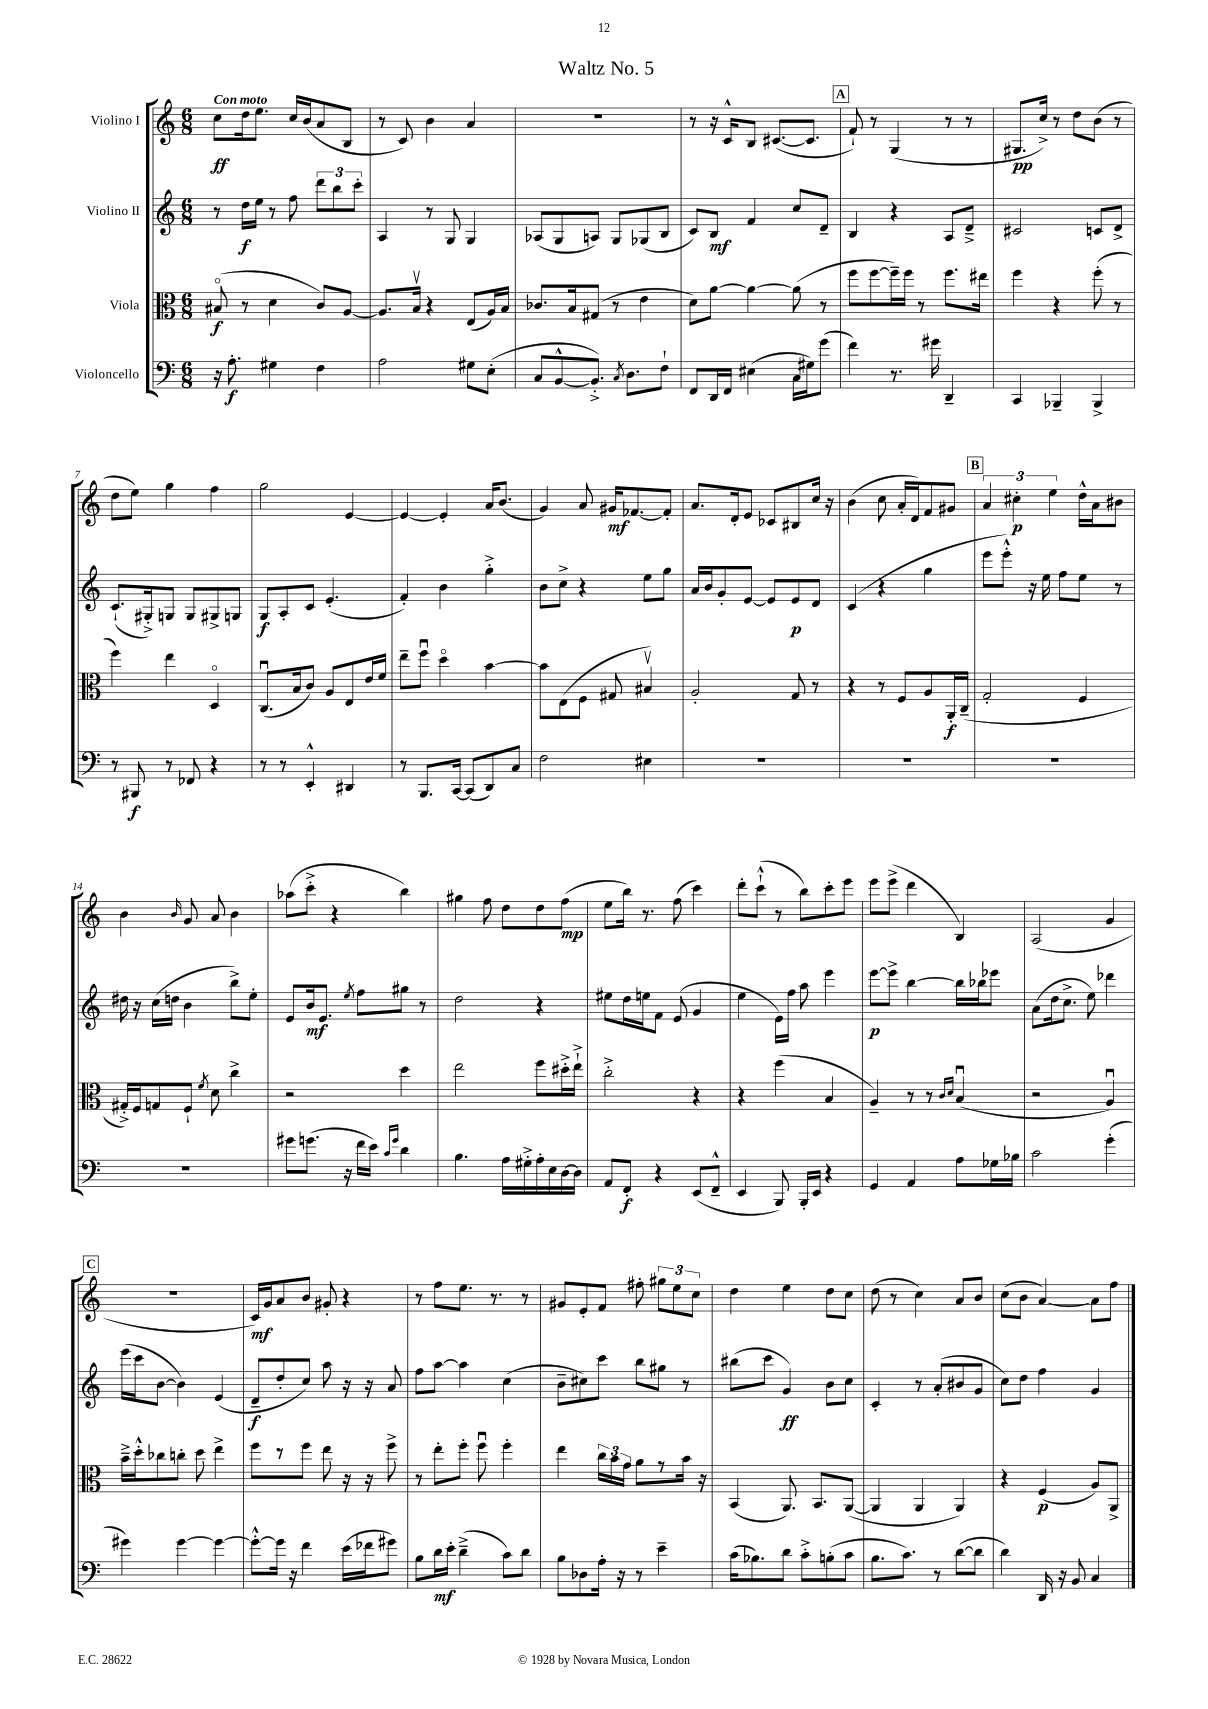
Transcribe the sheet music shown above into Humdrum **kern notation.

**kern	**kern	**kern	**kern
*staff4	*staff3	*staff2	*staff1
*clefF4	*clefC3	*clefG2	*clefG2
*k[]	*k[]	*k[]	*k[]
*M6/8	*M6/8	*M6/8	*M6/8
16r	(8B#o	8r	8cc
8.A'	.	.	.
.	8r	16dd	16dd
.	.	16ee	8.ee
4G#	4d	8r	.
.	.	8ff	16cc
.	.	.	(16b
4F	8c)	12ddd	8a
.	.	12bb	.
.	[8A	.	8B
.	.	12ccc'	.
=	=	=	=
2A	8.A]	4A	8r
.	.	.	8c)
.	16Bv	.	.
.	4r	8r	4b
.	.	8G	.
8G#	(8E	4G	4a
(8E'	16A)	.	.
.	16B	.	.
=	=	=	=
8C	8.c-	(8A-	2.r
[8BB^^	.	8G	.
.	16B	.	.
8.BB'^])	(8G#	8A)	.
.	8r	8G	.
8qC	.	.	.
8.D	.	.	.
.	4e	(8G-	.
8F`	.	8B	.
=	=	=	=
8FF	8d)	8c)	8r
16DD	[8a	8B	16r
16FF	.	.	16c^^
(4E#	4a_	4f	8B
.	.	.	([8.c#
16C	(8a]	8cc	.
16G#)	.	.	8.c#]
(8g	8r	8d~	.
=	=	=	=
4f)	8ff	4B	8f`)
.	[8ff	.	8r
8.r	16ff~])	4r	(4G
.	16ff	.	.
.	8r	.	.
16g#	.	.	.
4DD~	8.ff	8A	8r
.	.	8d~^	8r
.	16ee#	.	.
=	=	=	=
4CC	4ff	2c#	8.G#
.	.	.	16cc^)
4BBB-~	4r	.	8r
.	.	.	8dd
4BBB-^	(8ff'	8c	(8b
.	8r	8d^	8r
=	=	=	=
8r	4ff)	(8.c`	8dd
8BBB#	.	.	8ee)
.	.	16G#'^)	.
8r	4ee	8G	4gg
8FF-	.	8G	.
4r	4Do	8G#^	4ff
.	.	8G	.
=	=	=	=
8r	(8.Cu	8G	2gg
8r	.	8A'	.
.	16B	.	.
4EE'^^	8c)	8c	.
.	8A	(4.e'	.
4DD#	8E	.	[4e
.	16e	.	.
.	16f	.	.
=	=	=	=
8r	8ee~	4f')	4e_
8.BBB	8ffu	.	.
.	4ddo	4b	4e']
[16CC	.	.	.
(8CC]	.	.	.
8DD)	[4b	4gg'^	16a
.	.	.	(8.b
8C	.	.	.
=	=	=	=
2F	8b]	8b	4g)
.	(8E	8cc^	.
.	8F	4r	8a
.	8G#	.	16g#
.	.	.	[8.f-
4E#	4B#v)	8ee	.
.	.	8gg	8f-']
=	=	=	=
2.r	2A'	16a	8.a
.	.	16b	.
.	.	8g'	.
.	.	.	16d'
.	.	[8e	8e
.	.	8e]	8c-
.	8G	8e	8B#
.	8r	8d	16cc
.	.	.	16r
=	=	=	=
2.r	4r	(4c	(4b
.	8r	4r	8cc
.	8F	.	16a'
.	.	.	16d)
.	8A	4gg	8f
.	16AA'	.	8g#
.	(16C~	.	.
=	=	=	=
2.r	2G'	8eee	6a
.	.	8eee'^^)	.
.	.	.	6cc#'
.	.	16r	.
.	.	16ee	.
.	.	.	6ee
.	.	8ff	.
.	4F	8ee	16dd^^
.	.	.	16a
.	.	8r	8b#
=	=	=	=
2.r	16G#'^)	16dd#	4b
.	16F	16r	.
.	8G	(16cc	.
.	.	16dd	.
.	.	.	16qqb
.	8F`	4b	8g
.	8qf	.	.
.	8d	.	8a
.	4cc^	8bb^)	4b
.	.	8ee'	.
=	=	=	=
8g#	2r	8e	(8aa-
(8.g	.	16b	8ccc'^
.	.	8.e	.
.	.	.	4r
16r	.	.	.
.	.	8qee	.
16f	.	8ff	.
16e)	.	.	.
16qqc	.	.	.
16qqg	.	.	.
4d	4dd	8gg#	4bb)
.	.	8r	.
=	=	=	=
4.B	2ee	2dd	4gg#
.	.	.	8ff
16A	.	.	8dd
16G#'^	.	.	.
16A'	8ff	4r	8dd
16E	.	.	.
[16D	16dd#'^	.	(8ff
16D]	16ee`^	.	.
=	=	=	=
8AA	2cc'^	8ee#	8ee
8FF'	.	16dd	16bb)
.	.	16ee	8.r
4r	.	8f	.
.	.	(8e	(8ff
(8EE	4r	4g	4ccc)
8FF~^^	.	.	.
=	=	=	=
4EE	4r	4ee	8ddd'
.	.	.	(8ccc`^^
8BBB)	(4ff	16e)	8r
.	.	16ff	.
16BBB'	.	8aa	8bb)
16EE	.	.	.
4r	4B	4eee	8ccc'
.	.	.	8eee
=	=	=	=
4GG	4A~)	[8eee	8eee
.	.	8eee^]	(8eee^
4AA	8r	[4bb	4ddd
.	8r	.	.
.	16qqc	.	.
.	16qqd	.	.
8A	(4Bu	16bb]	4B)
.	.	16bb-	.
16G-	.	8eee-	.
16B-	.	.	.
=	=	=	=
2c	2r	(8a	(2A
.	.	16dd	.
.	.	8.cc^	.
.	.	8ee)	.
(4g'	4Au)	4ddd-	4g
=	=	=	=
4g#)	16b~^	(16eee	2.r
.	16dd'^^	16ccc	.
.	8cc-	[8b	.
[4g#	8cc'	4b])	.
.	8dd	.	.
4g#_	4ee^	(4e	.
=	=	=	=
8g#'^^_	8ff	8d~	16c)
.	.	.	16g
16g#]	8r	8dd'	8a
16r	.	.	.
4f	8ff	8cc)	8b
.	8ee	8aa	8g#'
(16e	16r	16r	4r
16f-	16r	16r	.
8g#)	8ff^	8a	.
=	=	=	=
8B	8r	8ff	8r
16d	8ee'	[8aa	8ff
16e'	.	.	.
(4d~^	8ff'	4aa]	8.ee
.	8ffu	.	.
.	.	.	8.r
8c)	4ff'	(4cc	.
8d	.	.	8r
=	=	=	=
8B	4ee	8b~	8g#
8D-	.	8cc#)	8e'
16A'	24cc	8ccc	8f
.	24b	.	.
16r	.	.	.
.	24g	.	.
8r	8a	8bb	8ff#'
4e~	8r	8gg#	12gg#
.	.	.	12ee
.	16b	8r	.
.	.	.	12cc
.	16r	.	.
=	=	=	=
(16c	(4BB	(8bb#	4dd
8.B-)	.	.	.
.	.	8ccc	.
8d	8.AA)	4g)	4ee
8c'^	.	.	.
.	8.BB	.	.
(8B'	.	8b	8dd
8c	([8AA	8cc	8cc
=	=	=	=
8.B	4AA]	4c'	(8dd
.	.	.	8r
8.c)	.	.	.
.	4AA	8r	4cc)
8r	.	(8a'	.
([8d	4AA)	8b#	8a
8d]	.	8g	8b
=	=	=	=
4d)	4r	8cc)	(8cc
.	.	8dd	8b
16DD	(4F	4ff	[4a)
16r	.	.	.
8BB	.	.	.
4C	8A)	4g	8a]
.	8AA^	.	8ff
==	==	==	==
*-	*-	*-	*-
